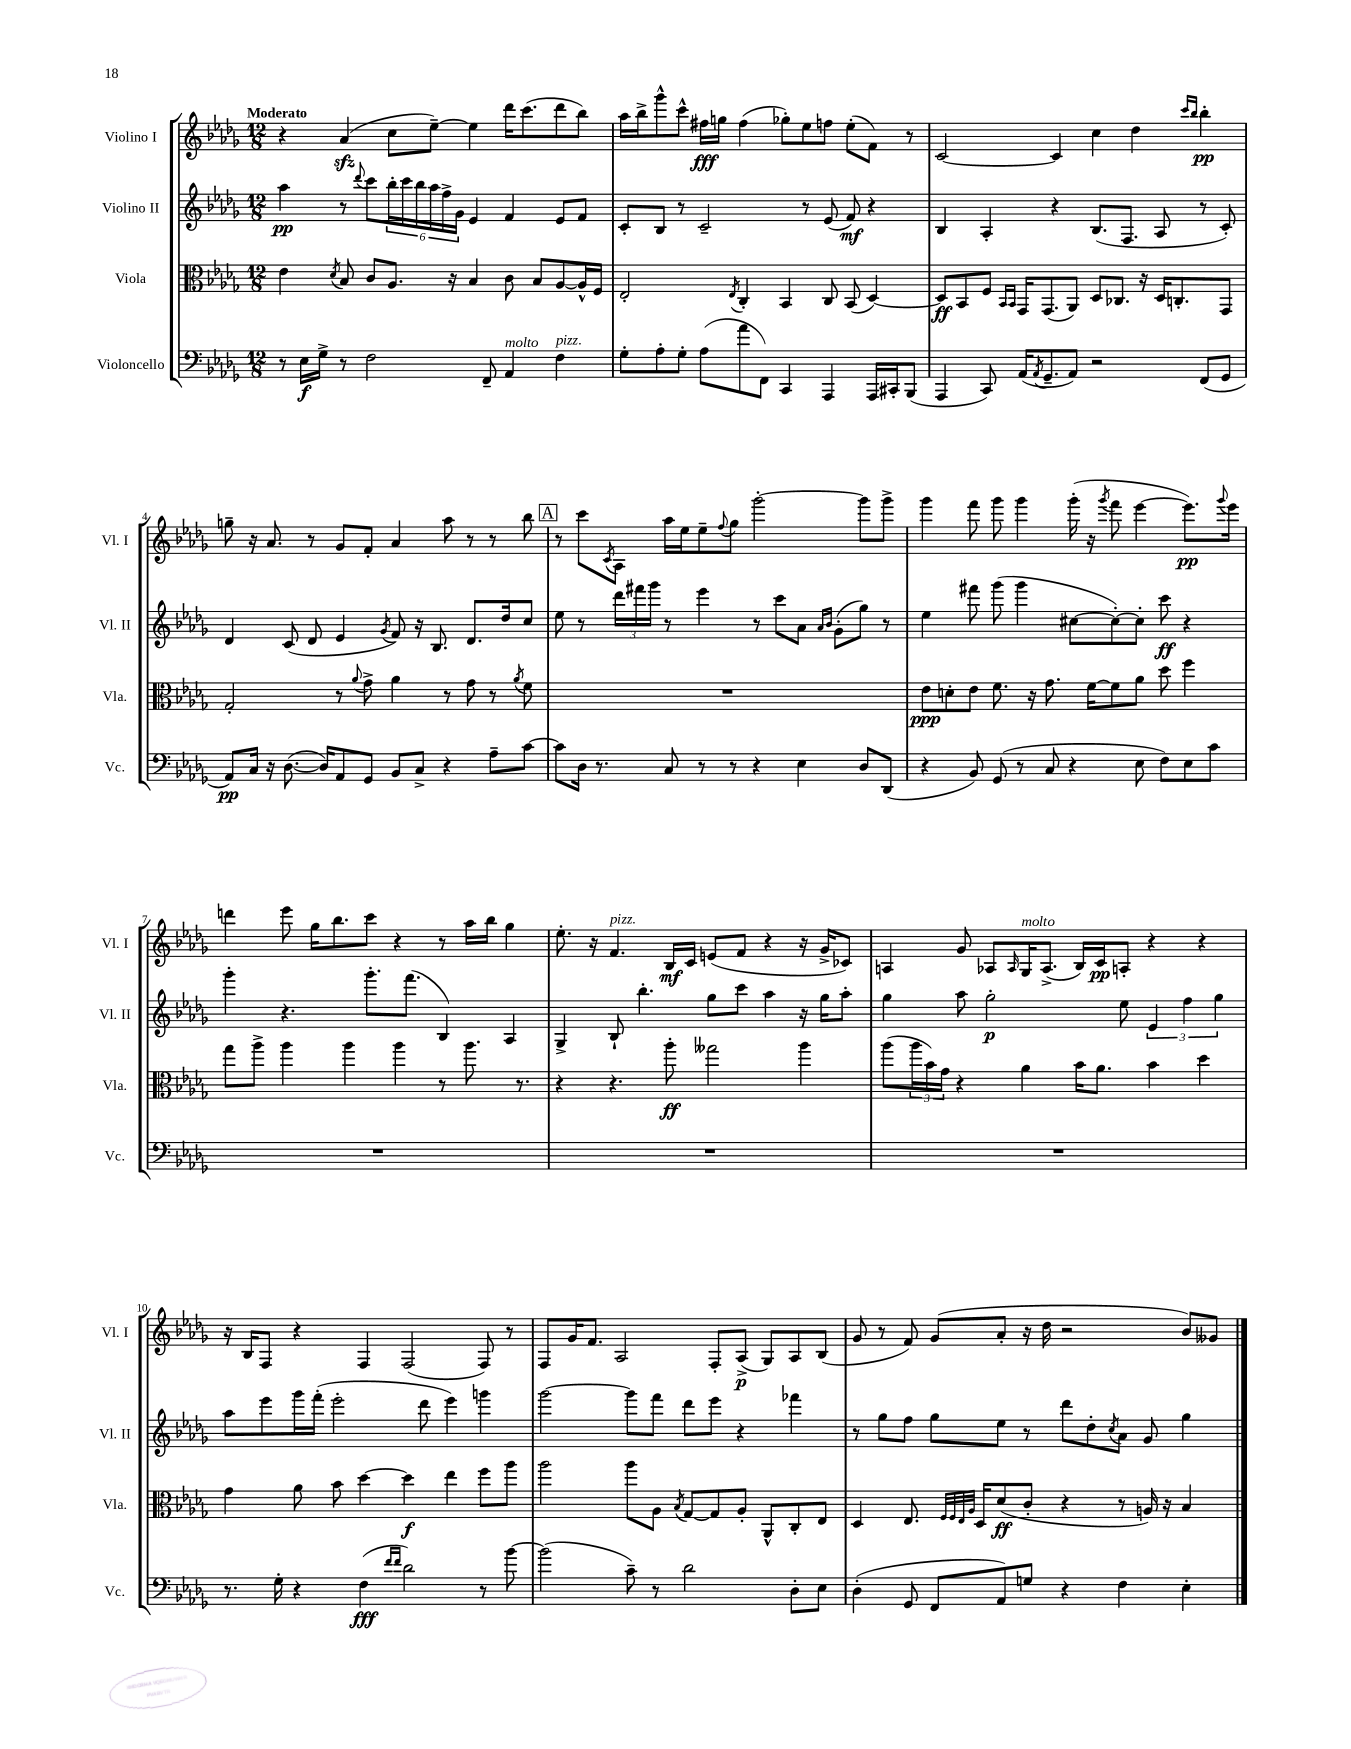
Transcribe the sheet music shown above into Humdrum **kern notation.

**kern	**dynam	**kern	**dynam	**kern	**dynam	**kern	**dynam
*part4	*part4	*part3	*part3	*part2	*part2	*part1	*part1
*staff4	*staff4	*staff3	*staff3	*staff2	*staff2	*staff1	*staff1
*I"Violoncello	*	*I"Viola	*	*I"Violino II	*	*I"Violino I	*
*I'Vc.	*	*I'Vla.	*	*I'Vl. II	*	*I'Vl. I	*
*clefF4	*	*clefC3	*	*clefG2	*	*clefG2	*
*k[b-e-a-d-g-]	*	*k[b-e-a-d-g-]	*	*k[b-e-a-d-g-]	*	*k[b-e-a-d-g-]	*
*M12/8	*	*M12/8	*	*M12/8	*	*M12/8	*
=1	=1	=1	=1	=1	=1	=1	=1
!	!	!	!	!	!	!LO:TX:a:B:t=Moderato	!
8r	.	4e-\	.	4aa-\	pp	4r	.
16E-\LL	f	.	.	.	.	.	.
16G-^\JJ	.	.	.	.	.	.	.
.	.	8qd-/	.	.	.	.	.
8r	.	8B-/	.	8r	.	(4a-zz/	.
.	.	.	.	8qqddd-/	.	.	.
2F\	.	8c/L	.	8ccc\L	.	.	.
.	.	8.A-/J	.	24bb-'\L	.	8cc\L	.
.	.	.	.	24ccc\	.	.	.
.	.	.	.	24bb-\	.	.	.
.	.	.	.	24aa-\	.	[8ee-~\J)	.
.	.	.	.	24ff^\	.	.	.
.	.	16r	.	.	.	.	.
.	.	.	.	24g-\JJ	.	.	.
.	.	4B-/	.	4e-/	.	4ee-\]	.
8FF~/	.	.	.	.	.	.	.
!LO:TX:a:i:t=molto	!	!	!	!	!	!	!
4AA-/	.	8c\	.	4f/	.	16ddd-\KL	.
.	.	.	.	.	.	(8.ccc\	.
.	.	8B-/L	.	.	.	.	.
!LO:TX:a:i:t=pizz.	!	!	!	!	!	!	!
4F\	.	[8A-/	.	8e-/L	.	8ddd-\	.
.	.	16A-^^/L]	.	8f/J	.	8bb-\J)	.
.	.	16F/JJ	.	.	.	.	.
=2	=2	=2	=2	=2	=2	=2	=2
8G-'\L	.	2E-'/	.	8c'/L	.	16aa-\LL	.
.	.	.	.	.	.	16bb-^\J	.
8A-'\	.	.	.	8B-/J	.	8ggg-^^\	.
8G-'\J	.	.	.	8r	.	8ccc^^\J	.
(8A-\L	.	.	.	2c~/	.	16ff#X\LL	fff
.	.	.	.	.	.	16ggn\JJ	.
.	.	8qE-/	.	.	.	.	.
8a-\	.	4C'/	.	.	.	(4ff#\	.
8FF\J)	.	.	.	.	.	.	.
4CC/	.	4BB-/	.	.	.	8gg-X'\L)	.
.	.	.	.	8r	.	8ee-\	.
4AAA-/	.	8C/	.	(8e-/	.	8ffn\J	.
.	.	(8BB-/	.	8f/)	mf	(8ee-'\L	.
16AAA-/LL	.	[4D-/)	.	4r	.	8f\J)	.
16CC#X'/J	.	.	.	.	.	.	.
(8BBB-/J	.	.	.	.	.	8r	.
=3	=3	=3	=3	=3	=3	=3	=3
4AAA-/	.	8D-/L]	ff	4B-/	.	[2c/	.
.	.	8BB-/	.	.	.	.	.
8CC/)	.	8F/J	.	4A-'/	.	.	.
.	.	16qqBB-/LL	.	.	.	.	.
.	.	16qqBB-/JJ	.	.	.	.	.
(16AA-/KL	.	16GG-/KL	.	.	.	.	.
8qAA-/	.	.	.	.	.	.	.
8.GG-~/	.	(8.GG-/	.	.	.	.	.
.	.	.	.	4r	.	4c/]	.
8AA-/J)	.	8AA-/J)	.	.	.	.	.
2r	.	8D-/L	.	(8.B-/L	.	4cc\	.
.	.	8.C-X/J	.	.	.	.	.
.	.	.	.	8.F/J	.	.	.
.	.	.	.	.	.	4dd-\	.
.	.	16r	.	.	.	.	.
.	.	16D-/KL	.	8A-/	.	.	.
.	.	8.Cn'/	.	.	.	.	.
.	.	.	.	.	.	16qqccc/LL	.
.	.	.	.	.	.	16qqbb-/JJ	.
(8FF/L	.	.	.	8r	.	4bb-'\	pp
8GG-/J	.	8GG-/J	.	8c'/)	.	.	.
!!LO:LB:g=z
=4	=4	=4	=4	=4	=4	=4	=4
8AA-/L)	pp	2G-'/	.	4d-/	.	8ggn~\	.
16C/Jk	.	.	.	.	.	16r	.
16r	.	.	.	.	.	8.a-/	.
([8.D-\	.	.	.	(8c/	.	.	.
.	.	.	.	8d-/	.	8r	.
16D-/KL])	.	.	.	.	.	.	.
8AA-/	.	8r	.	4e-/	.	8g-/L	.
.	.	8qqa-/	.	.	.	.	.
8GG-/J	.	8g-^\	.	.	.	8f'/J	.
.	.	.	.	8qg-/	.	.	.
8BB-/L	.	4a-\	.	8f/)	.	4a-/	.
8C^/J	.	.	.	16r	.	.	.
.	.	.	.	8.B-/	.	.	.
4r	.	8r	.	.	.	8aa-\	.
.	.	8g-\	.	8.d-/L	.	8r	.
8A-~\L	.	8r	.	.	.	8r	.
.	.	.	.	16dd-/k	.	.	.
.	.	8qa-/	.	.	.	.	.
[8c\J	.	8f\	.	8cc/J	.	8bb-\	.
!!LO:REH:place=s1:t=A
=5	=5	=5	=5	=5	=5	=5	=5
8c\L]	.	1.r	.	8ee-\	.	8r	.
16D-\Jk	.	.	.	8r	.	8ccc\L	.
8.r	.	.	.	.	.	.	.
.	.	.	.	.	.	8qc/	.
.	.	.	.	24ddd-\LL	.	8A-\J	.
.	.	.	.	24fff#X\	.	.	.
.	.	.	.	24ggg-\JJ	.	.	.
8C/	.	.	.	8r	.	16aa-\LL	.
.	.	.	.	.	.	16ee-\J	.
8r	.	.	.	4eee-\	.	8ee-~\	.
.	.	.	.	.	.	8qqff/	.
8r	.	.	.	.	.	8gg-\J	.
4r	.	.	.	8r	.	[2ggg-'\	.
.	.	.	.	8ccc\L	.	.	.
4E-\	.	.	.	8a-\J	.	.	.
.	.	.	.	16qqa-/LL	.	.	.
.	.	.	.	16qqb-/JJ	.	.	.
.	.	.	.	(8g-'\L	.	.	.
8D-/L	.	.	.	8gg-\J)	.	8ggg-\L]	.
(8DD-/J	.	.	.	8r	.	8ggg-^\J	.
=6	=6	=6	=6	=6	=6	=6	=6
4r	.	8e-\L	ppp	4ee-\	.	4ggg-\	.
.	.	8dn'\	.	.	.	.	.
8BB-/)	.	8e-\J	.	8fff#X\	.	8fff\	.
(8GG-/	.	8.f\	.	(8ggg-\	.	8ggg-\	.
8r	.	.	.	4ggg-\	.	4ggg-\	.
.	.	16r	.	.	.	.	.
8C/	.	8.g-\	.	.	.	.	.
4r	.	.	.	[8cc#X\L	.	(16ggg-'\	.
.	.	[16f\KL	.	.	.	16r	.
.	.	.	.	.	.	8qggg-/	.
.	.	8f\]	.	8cc#'\_)	.	8fff\	.
8E-\	.	8a-\J	.	8cc#'\J]	.	[4eee-\	.
8F\L)	.	8dd-\	.	8ccc\	ff	.	.
8E-\	.	4ff\	.	4r	.	8.eee-\L])	pp
8c\J	.	.	.	.	.	.	.
.	.	.	.	.	.	8qqggg-/	.
.	.	.	.	.	.	16eee-\Jk	.
!!LO:LB:g=z
=7	=7	=7	=7	=7	=7	=7	=7
1.r	.	8gg-\L	.	4ggg-'\	.	4dddn\	.
.	.	8aa-^\J	.	.	.	.	.
.	.	4aa-\	.	4.r	.	8eee-\	.
.	.	.	.	.	.	16gg-\KL	.
.	.	.	.	.	.	8.bb-\	.
.	.	4aa-\	.	.	.	.	.
.	.	.	.	8.ggg-'\L	.	8ccc\J	.
.	.	4aa-\	.	.	.	4r	.
.	.	.	.	(8.fff\J	.	.	.
.	.	8r	.	4B-/)	.	8r	.
.	.	8.aa-\	.	.	.	16aa-\LL	.
.	.	.	.	.	.	16bb-\JJ	.
.	.	.	.	4A-/	.	4gg-\	.
.	.	8.r	.	.	.	.	.
=8	=8	=8	=8	=8	=8	=8	=8
1.r	.	4r	.	4G-^/	.	8.ee-'\	.
.	.	.	.	.	.	16r	.
!	!	!	!	!	!	!LO:TX:a:i:t=pizz.	!
.	.	4.r	.	8B-`/	.	4.f/	.
.	.	.	.	4.bb-'\	.	.	.
.	.	8aa-'\	ff	.	.	16B-/LL	mf
.	.	.	.	.	.	16c/JJ	.
.	.	2gg--X\	.	8gg-\L	.	(8en/L	.
.	.	.	.	8ccc\J	.	8f/J	.
.	.	.	.	4aa-\	.	4r	.
.	.	4aa-\	.	16r	.	16r	.
.	.	.	.	16gg-\KL	.	16g-^/KL	.
.	.	.	.	8aa-'\J	.	8c-X/J)	.
=9	=9	=9	=9	=9	=9	=9	=9
1.r	.	(8aa-\L	.	4gg-\	.	4An/	.
.	.	24aa-\L	.	.	.	.	.
.	.	24b-\)	.	.	.	.	.
.	.	24g-\JJ	.	.	.	.	.
.	.	4r	.	8aa-\	.	8g-/	.
.	.	.	.	2gg-'\	p	8A-X/L	.
.	.	.	.	.	.	16qqA-/	.
!	!	!	!	!	!	!LO:TX:a:i:t=molto	!
.	.	4a-\	.	.	.	16G-/K	.
.	.	.	.	.	.	(8.A-^/J	.
.	.	16b-\KL	.	.	.	16B-/LL)	.
.	.	8.a-\J	.	.	.	16c/J	pp
.	.	.	.	8ee-\	.	8An'/J	.
.	.	4b-\	.	6e-/	.	4r	.
.	.	.	.	6ff\	.	.	.
.	.	4dd-\	.	.	.	4r	.
.	.	.	.	6gg-\	.	.	.
!!LO:LB:g=z
=10	=10	=10	=10	=10	=10	=10	=10
8.r	.	4g-\	.	8aa-\L	.	16r	.
.	.	.	.	.	.	16B-/KL	.
.	.	.	.	8eee-\	.	8F/J	.
16G-'\	.	.	.	.	.	.	.
4r	.	8a-\	.	16ggg-\L	.	4r	.
.	.	.	.	(16fff'\JJ	.	.	.
.	.	8b-\	.	2eee-'\	.	.	.
(4F\	fff	[4dd-\	.	.	.	4F/	.
16qqf/LL	.	.	.	.	.	.	.
16qqf/JJ	.	.	.	.	.	.	.
2d-\)	.	4dd-\]	f	.	.	(2F/	.
.	.	.	.	8ddd-\	.	.	.
.	.	4ee-\	.	4eee-\)	.	.	.
8r	.	8ff\L	.	4gggn\	.	8F/)	.
[8b-\	.	8aa-\J	.	.	.	8r	.
=11	=11	=11	=11	=11	=11	=11	=11
(2b-\]	.	2aa-\	.	[2ggg-\	.	8F/L	.
.	.	.	.	.	.	16g-/K	.
.	.	.	.	.	.	8.f/J	.
.	.	.	.	.	.	2A-/	.
8c~\)	.	8aa-\L	.	8ggg-\L]	.	.	.
8r	.	8A-\J	.	8fff\J	.	.	.
.	.	8qB-/	.	.	.	.	.
2d-\	.	[8G-/L	.	8ddd-\L	.	.	.
.	.	8G-/]	.	8eee-\J	.	8F'/L	.
.	.	8A-'/J	.	4r	.	(8A-^/J	p
.	.	8AA-^^/L	.	.	.	8G-/L)	.
8D-'\L	.	8C'/	.	4fff-X\	.	8A-/	.
8E-\J	.	8E-/J	.	.	.	(8B-/J	.
=12	=12	=12	=12	=12	=12	=12	=12
(4D-'\	.	4D-/	.	8r	.	8g-/	.
.	.	.	.	8gg-\L	.	8r	.
8GG-/	.	8.E-/	.	8ff\J	.	8f/)	.
8FF/L	.	.	.	8gg-\L	.	(8g-/L	.
.	.	32qqF/LLL	.	.	.	.	.
.	.	32qqF/	.	.	.	.	.
.	.	32qqE-/	.	.	.	.	.
.	.	32qqA-/JJJ	.	.	.	.	.
.	.	16D-/KL	.	.	.	.	.
8AA-/)	.	(8d-/	ff	8ee-\J	.	8a-'/J	.
8Gn/J	.	8c'/J	.	8r	.	16r	.
.	.	.	.	.	.	16dd-\	.
4r	.	4r	.	8ddd-\L	.	2r	.
.	.	.	.	8dd-'\	.	.	.
.	.	.	.	8qcc/	.	.	.
4F\	.	8r	.	8a-\J	.	.	.
.	.	16An/)	.	8g-/	.	.	.
.	.	16r	.	.	.	.	.
4E-'\	.	4B-/	.	4gg-\	.	8b-/L)	.
.	.	.	.	.	.	8g--X/J	.
==	==	==	==	==	==	==	==
*-	*-	*-	*-	*-	*-	*-	*-
